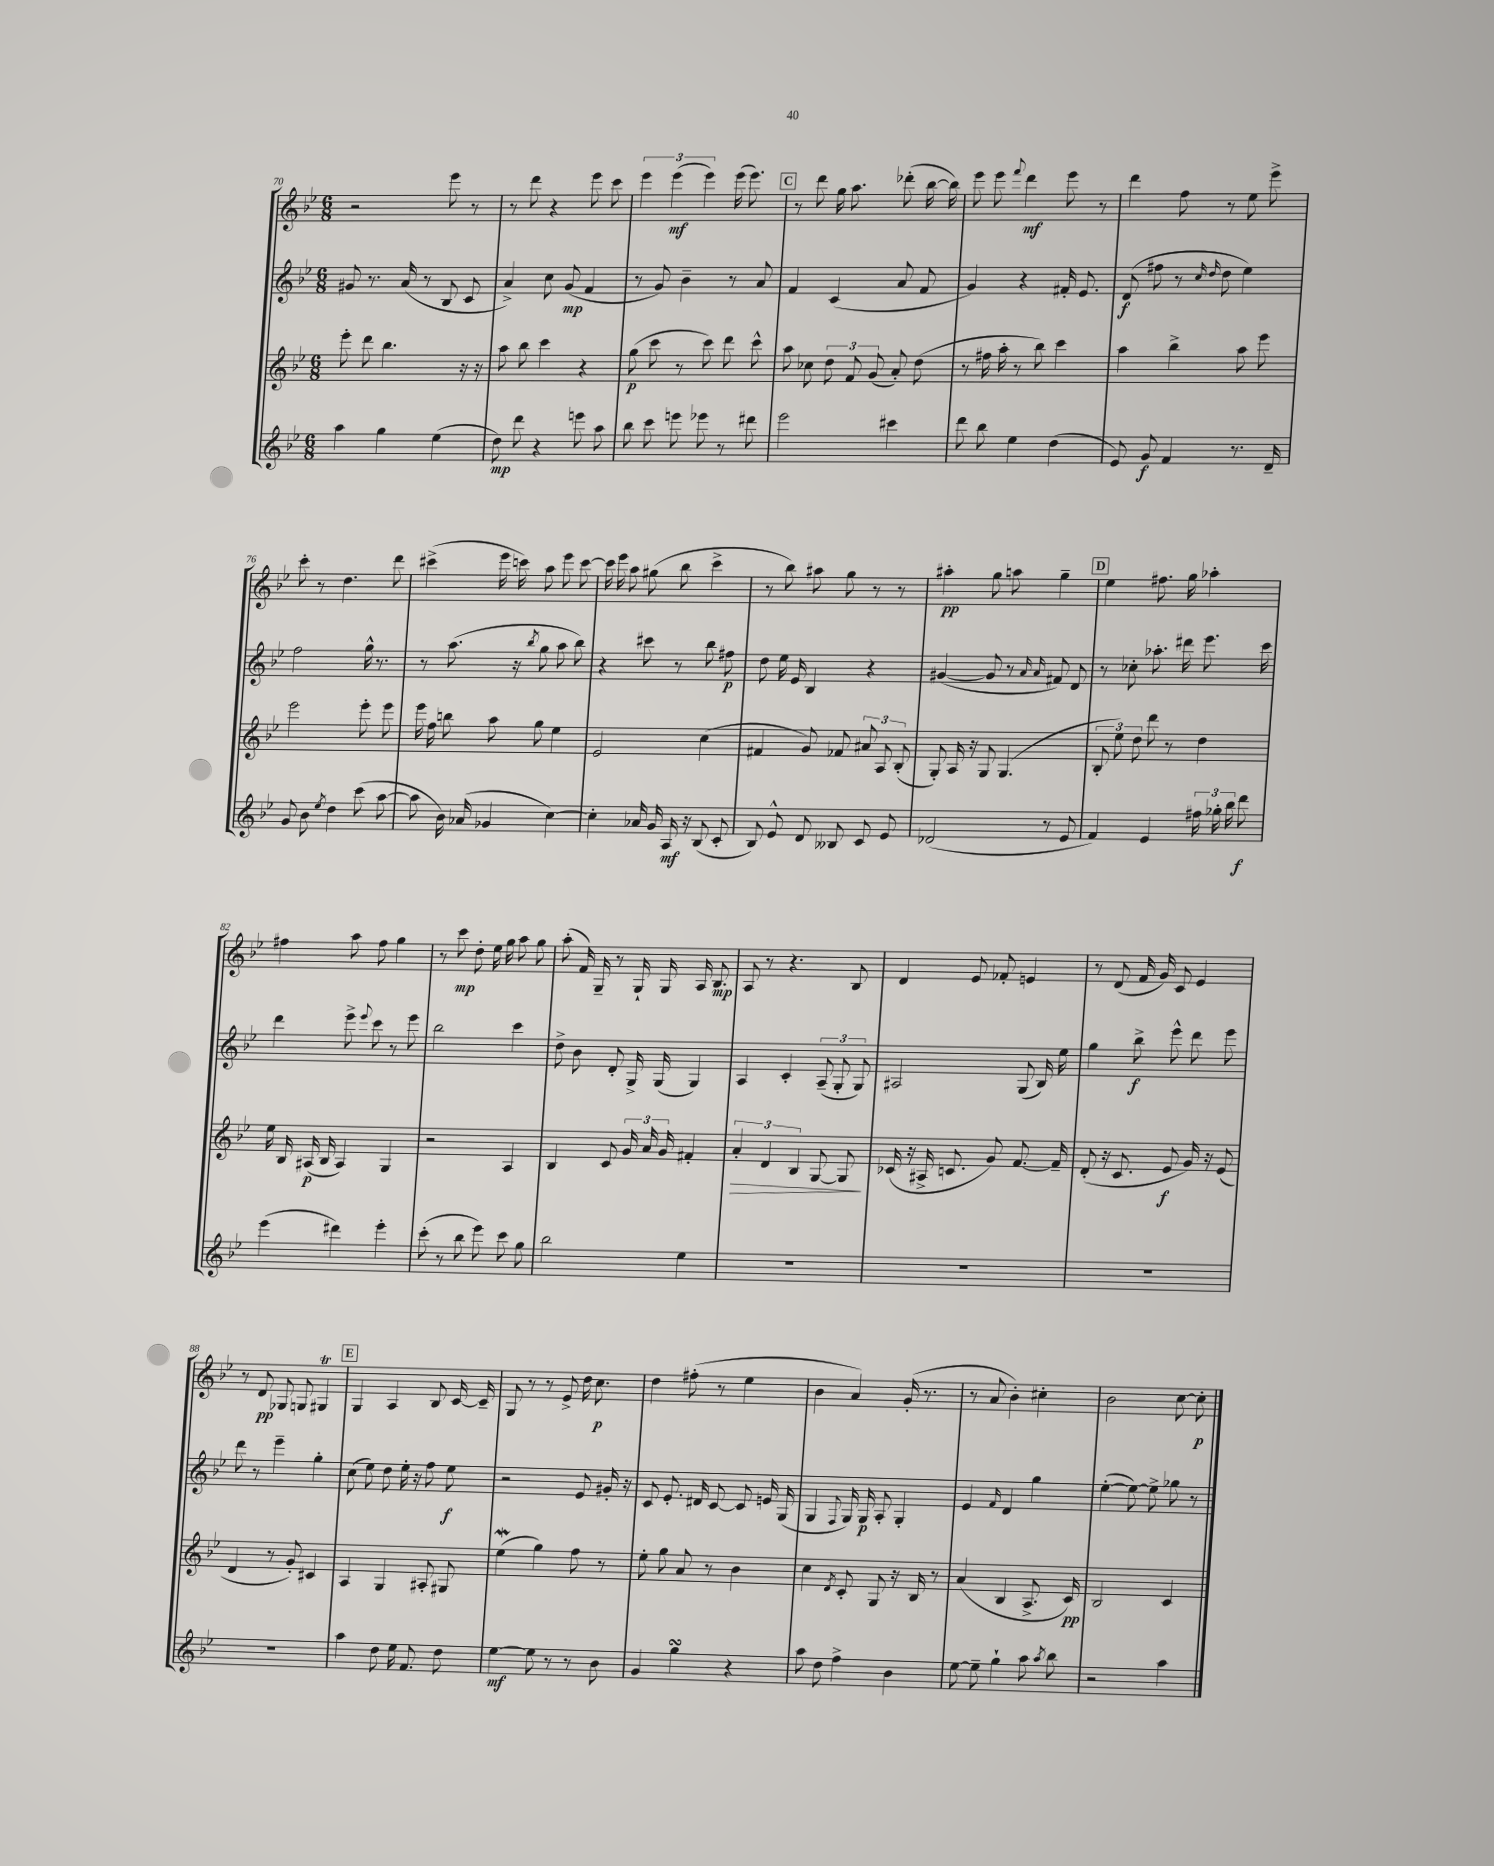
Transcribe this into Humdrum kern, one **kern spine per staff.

**kern	**kern	**kern	**kern
*staff4	*staff3	*staff2	*staff1
*clefG2	*clefG2	*clefG2	*clefG2
*k[b-e-]	*k[b-e-]	*k[b-e-]	*k[b-e-]
*M6/8	*M6/8	*M6/8	*M6/8
4aa	8eee-'	8g#	2r
.	8ddd	8.r	.
4gg	4.bb-	.	.
.	.	(16a	.
.	.	8r	.
(4ee-	.	8B-	8eee-
.	16r	8c	8r
.	16r	.	.
=	=	=	=
8dd)	8aa	4a^)	8r
8ddd	8bb-	.	8ddd
4r	4ccc	8cc	4r
.	.	(8g	.
8eee	4r	4f	8eee-
8aa	.	.	8ccc
=	=	=	=
8bb-	(8gg	8r	6eee-
8ccc	8ccc	8g)	.
.	.	.	(6eee-
8eee	8r	4b-~	.
.	.	.	6eee-)
8eee-	8ccc)	.	.
8r	8ddd	8r	(16eee-
.	.	.	8.eee-)
8ddd#	8ccc^^	8a	.
=	=	=	=
2eee-	8aa	4f	8r
.	8cc-	.	8ddd
.	12dd	(4c	16gg
.	.	.	8.aa
.	12f	.	.
.	(12g	.	.
4ccc#	8a')	8a	(8ddd-'
.	(8dd	8f	[16bb-
.	.	.	16bb-])
=	=	=	=
8ddd	8r	4g)	8eee-
8bb-	16ff#	.	8eee-
.	16aa'	.	.
.	.	.	8qqfff
4ee-	8r	4r	4ddd
.	8bb-)	.	.
(4dd	4ccc	16f#'	8eee-
.	.	8.e-	.
.	.	.	8r
=	=	=	=
8e-)	4aa	(8d	4ddd
8g	.	8ff#	.
4f	4bb-^	8r	8ff
.	.	16qqcc	.
.	.	16qqdd	.
.	.	8dd	8r
8.r	8aa	4ee-)	8ee-
.	8eee-	.	8eee-^
16d~	.	.	.
=	=	=	=
8g	2eee-	2ff	8ccc'
8b-	.	.	8r
8qee-	.	.	.
4dd	.	.	4.dd
(8ccc	8eee-'	16gg^^	.
.	.	8.r	.
[8aa	8eee-	.	8ddd
=	=	=	=
8aa]	16eee-	8r	(4ccc#^
.	16ff	.	.
16b-)	8bb	(8.aa	.
(16a-	.	.	.
4g-	8aa	.	16eee-
.	.	16r	16ccc)
.	.	8qbb-	.
.	8gg	8gg	8aa
[4cc)	4ee-	8aa	8eee-
.	.	8bb-)	[8ccc
=	=	=	=
4cc']	2e-	4r	16ccc]
.	.	.	16eee-
.	.	.	8aa
16a-	.	8ccc#	(8gg#
16g	.	.	.
16A	.	8r	8bb-
16r	.	.	.
(8B-	(4cc	8bb-	4ccc^
8c'	.	8ff#	.
=	=	=	=
8B-)	4f#	8dd	8r
8e-^^	.	16ee-	8bb-)
.	.	16e-	.
8d	8g)	4B-	8aa#
8B--	8f-	.	8gg
8c	12a#	4r	8r
.	12A	.	.
8e-	.	.	8r
.	(12B-'	.	.
=	=	=	=
(2d-	8G')	([4g#	4aa#'
.	16A	.	.
.	16r	.	.
.	8G	8g#]	8gg
.	(4.G	8r	8aa
.	.	16qqa	.
.	.	16qqa	.
8r	.	8f#)	4gg~
8e-	.	8d	.
=	=	=	=
4f)	12B-'	8r	4ee-
.	12ee-)	.	.
.	.	8cc-'	.
.	12dd	.	.
4e-	8ddd	8.aa-'	8.ff#
.	8r	.	.
.	.	16ddd#	16gg
24ff#	4dd	8.eee-	4aa-'
24gg-'	.	.	.
24bb-	.	.	.
8ddd	.	.	.
.	.	16ccc	.
=	=	=	=
(4eee-	16ee-	4ddd	4ff#
.	16B-	.	.
.	(16A#	.	.
.	16B-	.	.
4ddd#)	4A#)	8eee-^	8aa
.	.	8qqeee-	.
.	.	8ccc	8ff#
4eee-'	4G	8r	4gg
.	.	8eee-	.
=	=	=	=
(8ccc'	2r	2bb-	8r
8r	.	.	8ccc
8bb-	.	.	8dd'
8eee-)	.	.	16ee-
.	.	.	16gg
8ccc	4A	4ccc	8aa
8gg	.	.	8gg
=	=	=	=
2bb-	4B-	8dd^	(8aa'
.	.	8b-	16f)
.	.	.	16G~
.	8c	8d'	8r
.	24g	16G^	16G`
.	24a	.	.
.	.	(16G	16G
.	24g	.	.
4ee-	4f#'	4G)	16A
.	.	.	8.B-
=	=	=	=
2.r	6a'	4A	8A
.	.	.	8r
.	6d	.	.
.	.	4c'	4.r
.	6B-	.	.
.	[8G	(12A~	.
.	.	12G'	.
.	8G]	.	8B-
.	.	12G)	.
=	=	=	=
2.r	(16c-	2A#	4d
.	16r	.	.
.	16A#^	.	.
.	8.c	.	.
.	.	.	8e-
.	8g)	.	8f-'
.	[8.f	(8G	4e
.	.	16B-)	.
.	16f~]	16ee-	.
=	=	=	=
2.r	(8d'	4gg	8r
.	16r	.	(8d
.	8.c	.	.
.	.	8bb-^	16f
.	.	.	16g)
.	8e-	8eee-^^	8c
.	16g)	8ddd	4e-
.	16r	.	.
.	(8e-	8eee-	.
=	=	=	=
2.r	4d	8ddd	8r
.	.	8r	8d
.	8r	4eee-~	8G-
.	8g')	.	8G
.	4c#	4gg'	4G#
=	=	=	=
4aa	4A	(8cc	4G
.	.	8ee-)	.
8dd	4G	8dd	4A
16ee-	.	16ee-'	.
8.f	.	16r	.
.	8A#'	8ff	8B-
8dd	8G#	8ee-	[16c
.	.	.	16c~]
=	=	=	=
[4ee-	(4ee-	2r	8G
.	.	.	8r
8ee-]	4gg)	.	8r
8r	.	.	8e-^
8r	8ff	8e-	16dd
.	.	.	8.cc
8b-	8r	16g#'	.
.	.	16r	.
=	=	=	=
4g	8ee-'	8c	4dd
.	8gg	8.e-'	.
4gg	8a	.	(8ff#'
.	.	16d#	.
.	8r	[8c	8r
4r	4b-	8c]	4ee-
.	.	16e	.
.	.	(16G	.
=	=	=	=
8aa	4cc	4G	4b-
8dd	.	.	.
.	8qd	8qqF	.
4ff^	8c'	16G)	4a)
.	.	16G	.
.	8G	8A'	.
4b-	16r	4G'	(16g'
.	16B-	.	8.r
.	8r	.	.
=	=	=	=
[8ee-	(4a	4e-	8r
8ee-~]	.	.	8a
.	.	16qqf	.
4gg`	4B-	4d	4b-')
8aa	8.A^	4gg	4cc#'
8qaa	.	.	.
8bb-	.	.	.
.	16c)	.	.
=	=	=	=
2r	2B-	([4ee-'	2b-
.	.	8ee-_)	.
.	.	8ee-^]	.
4aa	4c	8gg-	[8cc
.	.	8r	8cc']
==	==	==	==
*-	*-	*-	*-
